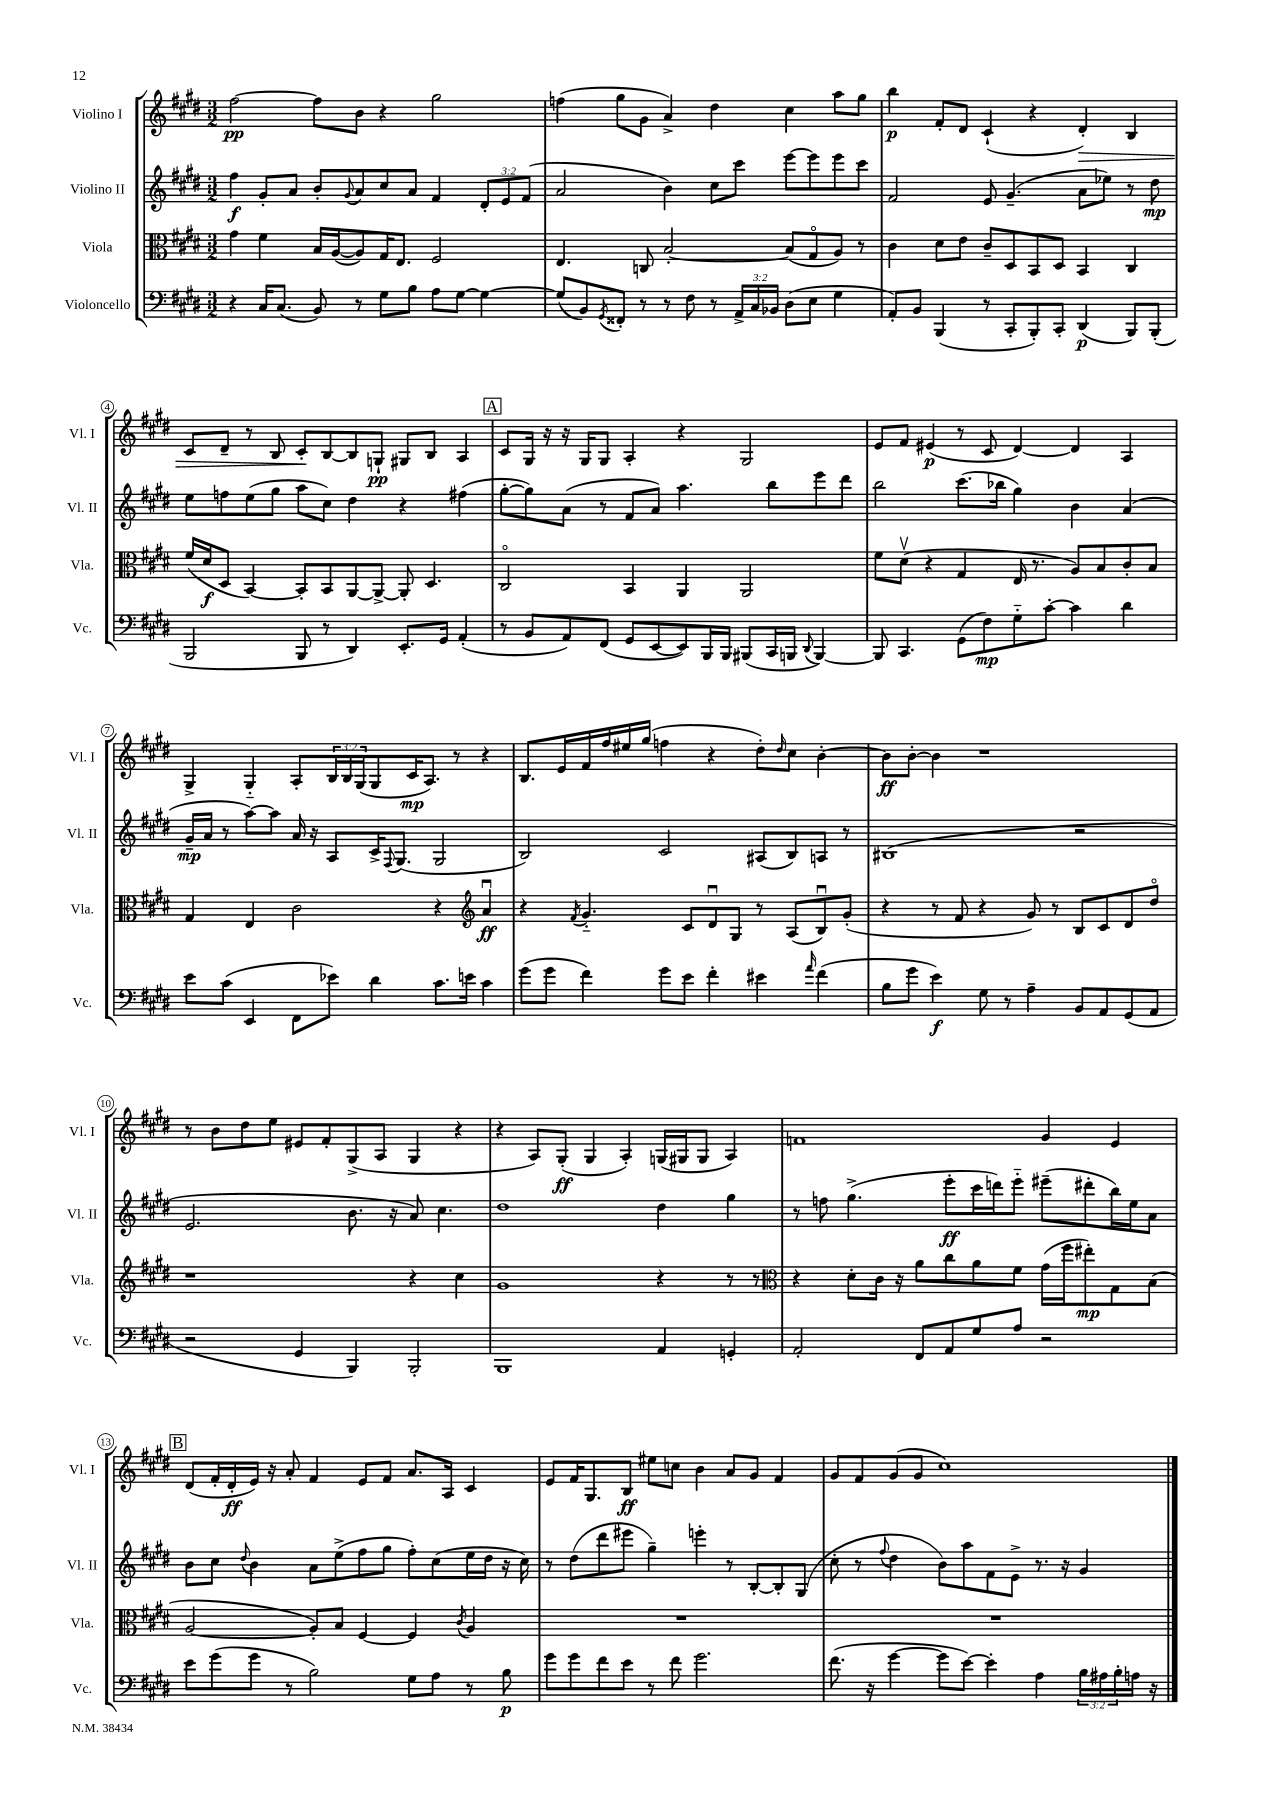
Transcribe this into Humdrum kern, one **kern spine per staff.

**kern	**kern	**kern	**kern
*staff4	*staff3	*staff2	*staff1
*clefF4	*clefC3	*clefG2	*clefG2
*k[f#c#g#d#]	*k[f#c#g#d#]	*k[f#c#g#d#]	*k[f#c#g#d#]
*M3/2	*M3/2	*M3/2	*M3/2
4r	4g#	4ff#	[2ff#
16C#	4f#	8g#'	.
(8.C#	.	.	.
.	.	8a	.
8BB)	16B	8b'	8ff#]
.	([16A	.	.
.	.	8qqg#	.
8r	8A])	8a	8b
8G#	16G#	8cc#	4r
.	8.E	.	.
8B	.	8a	.
8A	2F#	4f#	2gg#
[8G#	.	.	.
4G#_	.	12d#'	.
.	.	12e	.
.	.	(12f#	.
=	=	=	=
(8G#]	4.E	2a	(4ff
8BB)	.	.	.
8qGG#	.	.	.
8FF##'	.	.	8gg#
8r	8C	.	8g#
8r	[2B'	4b)	4a^)
8F#	.	.	.
8r	.	8cc#	4dd#
24AA^	.	8ccc#	.
24C#	.	.	.
24BB-	.	.	.
(8D#	(8B]	[8eee	4cc#
8E	8G#o	8eee]	.
4G#	8A)	8eee	8aa
.	8r	8ccc#	8gg#
=	=	=	=
8AA')	4c#	2f#	4bb
8BB	.	.	.
(4BBB	8d#	.	8f#'
.	8e	.	8d#
8r	8c#~	8e	(4c#`
8CC#'	8D#	(4.g#~	.
8BBB')	8BB	.	4r
8CC#'	8D#	.	.
(4DD#	4BB	8a	4d#')
.	.	8ee-)	.
8BBB)	4C#	8r	4B
(8BBB'	.	8dd#	.
=	=	=	=
2BBB	(16f#	8ee	8c#
.	16d#	.	.
.	8D#	8ff	8d#~
.	[4BB)	(8ee	8r
.	.	8gg#	8B
8BBB	8BB']	8aa	8c#'
8r	8BB	8cc#)	[8B
4DD#)	[8AA	4dd#	8B]
.	8AA^_	.	8G`
8.EE'	8AA']	4r	8G#
.	4.D#	.	8B
16GG#	.	.	.
(4AA'	.	(4ff#	4A
=	=	=	=
8r	2C#o	[8gg#'	8c#
8BB	.	8gg#])	16G#
.	.	.	16r
8AA)	.	(8a	16r
.	.	.	16G#
(8FF#	.	8r	8G#
8GG#	4BB	8f#	4A'
[8EE	.	8a)	.
8EE])	4AA	4.aa	4r
16BBB	.	.	.
16BBB	.	.	.
(8BBB#	2AA	.	2G#
16CC#	.	8bb	.
16BBB	.	.	.
8qqDD#	.	.	.
[4BBB)	.	8eee	.
.	.	8ddd#	.
=	=	=	=
8BBB]	8f#	2bb	8e
4.CC#	(8d#v	.	8f#
.	4r	.	(4e#
(8GG#	4G#	(8.ccc#	8r
8F#)	.	.	8c#
.	.	16bb-	.
8G#'~	16E	4gg#)	[4d#)
.	8.r	.	.
[8c#'	.	.	.
4c#]	8A)	4b	4d#]
.	8B	.	.
4d#	8c#'	(4a	4A
.	8B	.	.
=	=	=	=
8e	4G#	16g#~	4G#^
.	.	16a	.
(8c#	.	8r	.
4EE	4E	[8aa)	4G#'~
.	.	8aa]	.
8FF#	2c#	16a	8A'
.	.	16r	.
8e-)	.	8A	24B
.	.	.	24B
.	.	.	(24G#
4d#	.	16c#^	8G#
.	.	8qqF#	.
.	.	(8.G#	.
.	.	.	16c#
.	.	.	8.A)
8.c#	4r	2G#	.
.	.	.	8r
16e	.	.	.
*	*clefG2	*	*
4c#	4au	.	4r
=	=	=	=
(8g#	4r	2B)	8.B
8g#	.	.	.
.	.	.	16e
.	8qf#	.	.
4f#)	4.g#'~	.	16f#
.	.	.	16ff#
.	.	.	16ee#
.	.	.	(16gg#
8g#	.	2c#	4ff
8e	8c#	.	.
4f#'	8d#u	.	4r
.	8G#	.	.
4e#	8r	(8A#	8dd#')
.	.	.	16qqdd#
.	(8A	8B)	8cc#
16qqa	.	.	.
(4f#	8Bu)	8A	[4b'
.	(8g#'	8r	.
=	=	=	=
8B	4r	(1B#	8b]
8g#	.	.	[8b'
4e)	8r	.	4b]
.	8f#	.	.
8G#	4r	.	1r
8r	.	.	.
4A~	8g#)	.	.
.	8r	.	.
8BB	8B	2r	.
8AA	8c#	.	.
(8GG#	8d#	.	.
8AA	8dd#o	.	.
=	=	=	=
2r	1r	2.e	8r
.	.	.	8b
.	.	.	8dd#
.	.	.	8ee
4GG#	.	.	8e#
.	.	.	8f#'
4BBB)	.	8.b	(8G#^
.	.	.	8A
.	.	16r	.
2BBB'	4r	8a)	4G#
.	.	4.cc#	.
.	4cc#	.	4r
=	=	=	=
1BBB	1g#	1dd#	4r
.	.	.	8A)
.	.	.	(8G#'
.	.	.	4G#
.	.	.	4A')
4AA	4r	4dd#	(16G
.	.	.	16G#
.	.	.	8G#
4GG'	8r	4gg#	4A)
.	8r	.	.
=	=	=	=
*	*clefC3	*	*
2AA'	4r	8r	1f
.	.	8ff	.
.	8d#'	(4.gg#^	.
.	16c#	.	.
.	16r	.	.
8FF#	8a	.	.
8AA	8cc#	8eee'	.
8G#	8a	16ccc#	.
.	.	16ddd)	.
8A	8f#	8eee'~	.
2r	(16g#	(8eee#~	4g#
.	16ff#	.	.
.	8ee#')	8ddd#'	.
.	8G#	16bb)	4e
.	.	16ee	.
.	(8B	8a	.
=	=	=	=
8e	[2A	8b	(8d#
(8g#	.	8cc#	16f#'
.	.	.	16d#'
.	.	8qqdd#	.
8g#	.	4b	16e)
.	.	.	16r
8r	.	.	8a'
2B)	8A'])	8a	4f#
.	8B	(8ee^	.
.	[4F#	8ff#	8e
.	.	8gg#	8f#
8G#	4F#]	8ff#')	8.a
8A	.	(8cc#	.
.	.	.	16A
.	8qc#	.	.
8r	4A	16ee	4c#
.	.	16dd#	.
8B	.	16r	.
.	.	16cc#)	.
=	=	=	=
8g#	1.r	8r	8e
8g#	.	(8dd#	16f#
.	.	.	8.G#
8f#	.	8ddd#	.
8e	.	8eee#	8B
8r	.	4gg#~)	8ee#
8f#	.	.	8cc
2.g#	.	4eee'	4b
.	.	8r	8a
.	.	[8B'	8g#
.	.	8B']	4f#
.	.	(8G#	.
=	=	=	=
(8.f#	1.r	8cc#'	8g#
.	.	8r	8f#
16r	.	.	.
.	.	8qqff#	.
[4g#	.	4dd#	(8g#
.	.	.	8g#
8g#]	.	8b)	1cc#)
[8e)	.	8aa	.
4e']	.	8f#	.
.	.	8e^	.
4A	.	8.r	.
.	.	16r	.
24B	.	4g#	.
24A#	.	.	.
24B'	.	.	.
16A	.	.	.
16r	.	.	.
==	==	==	==
*-	*-	*-	*-
